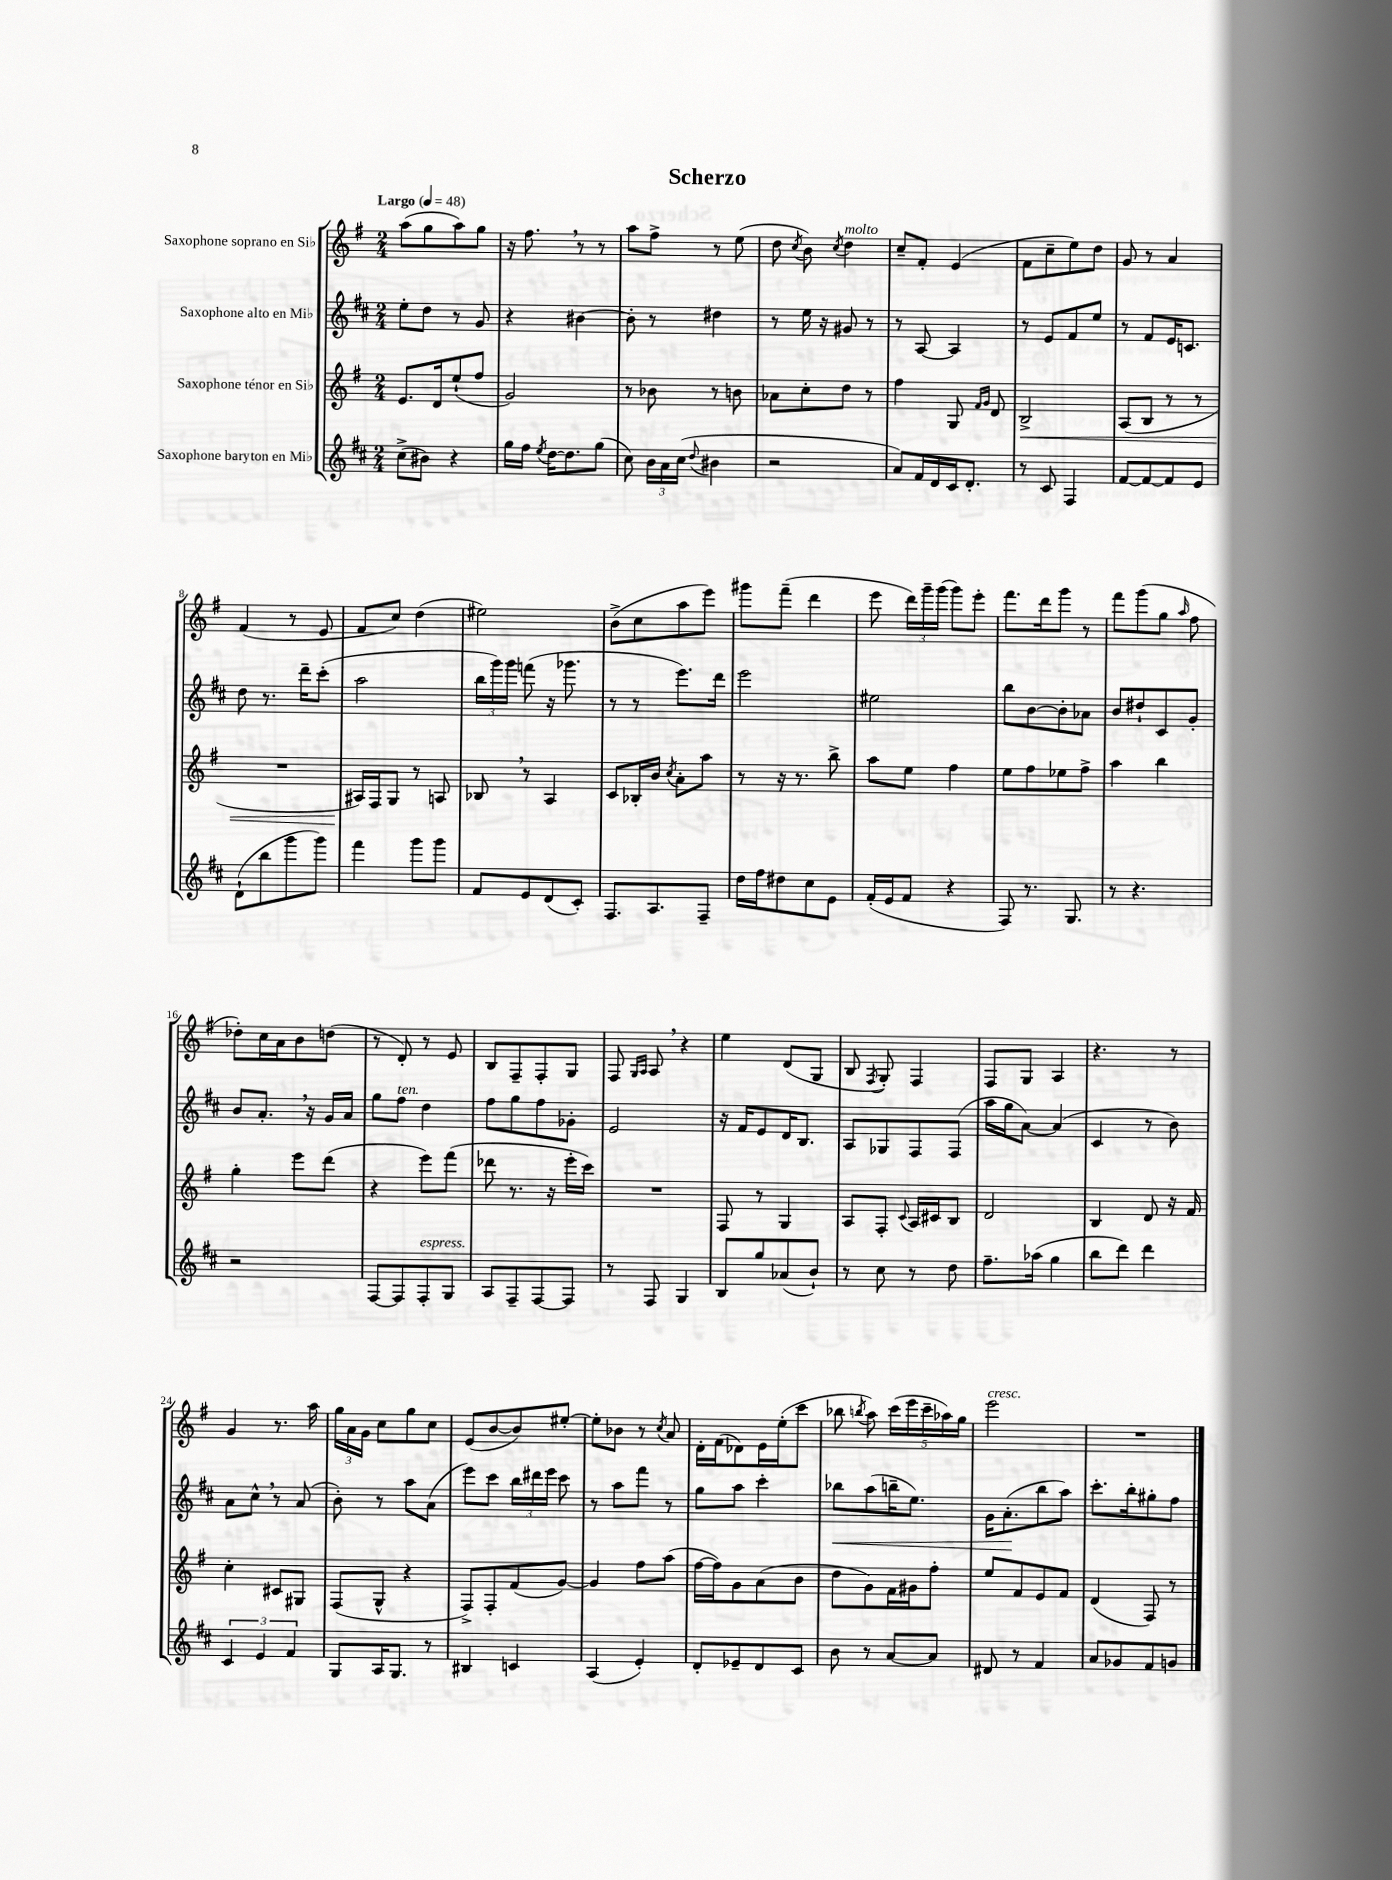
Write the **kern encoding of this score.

**kern	**kern	**dynam	**kern	**dynam	**kern
*part4	*part3	*part3	*part2	*part2	*part1
*staff4	*staff3	*staff3	*staff2	*staff2	*staff1
*I"Saxophone baryton en Mi♭	*I"Saxophone ténor en Si♭	*	*I"Saxophone alto en Mi♭	*	*I"Saxophone soprano en Si♭
*clefG2	*clefG2	*	*clefG2	*	*clefG2
*k[f#c#]	*k[f#]	*	*k[f#c#]	*	*k[f#]
*M2/4	*M2/4	*	*M2/4	*	*M2/4
*MM48	*MM48	*	*MM48	*	*MM48
=1	=1	=1	=1	=1	=1
!	!	!	!	!	!LO:TX:a:B:t=Largo
(8cc#^\L	8.e/L	.	8ee'\L	.	(8aa\L
8b#X\J)	.	.	8dd\J	.	8gg\
.	16d/k	.	.	.	.
4r	(8ee`/	.	8r	.	8aa\)
.	8ff#/J	.	8g/	.	8gg\J
=2	=2	=2	=2	=2	=2
16gg\LL	2g/)	.	4r	.	16r
16ff#\JJ	.	.	.	.	8.ff#,\
8qee/	.	.	.	.	.
[16dd\KL	.	.	.	.	.
8.dd\]	.	.	.	.	.
.	.	.	[4b#X\	.	8r
(8gg\J	.	.	.	.	8r
=3	=3	=3	=3	=3	=3
8cc#\)	8r	.	8b#'\]	.	8aa\L
24b\LL	8b-X\	.	8r	.	8ff#^\J
24a\	.	.	.	.	.
(24cc#\JJ	.	.	.	.	.
8qqdd/	.	.	.	.	.
4b#X\	8r	.	4dd#X\	.	8r
.	8bn\	.	.	.	(8ee\
=4	=4	=4	=4	=4	=4
2r	8a-X\L	.	8r	.	8dd\
.	.	.	.	.	8qcc/
.	8cc'\	.	16ee\	.	8b\)
.	.	.	16r	.	.
.	.	.	.	.	8qcc/
!	!	!	!	!	!LO:TX:a:i:t=molto
.	8dd\J	.	8g#X/	.	4dd\
.	8r	.	8r	.	.
=5	=5	=5	=5	=5	=5
8a/L)	4ff#\	.	8r	.	8cc~/L
16f#/L	.	.	[8A/	.	8f#'/J
16d/	.	.	.	.	.
16c#/J	8G/	.	4A/]	.	(4e/
8.d'/J	.	.	.	.	.
.	16qqf#/LL	.	.	.	.
.	16qqg/JJ	.	.	.	.
.	8d/	.	.	.	.
=6	=6	=6	=6	=6	=6
!	!	!LO:HP:b	!	!	!
8r	2B^/	<	8r	.	8f#\L
8c#/	.	.	8e/L	.	8cc~\
4F#/	.	.	8f#/	.	8ee\)
.	.	.	8ee/J	.	8dd\J
=7	=7	=7	=7	=7	=7
[8f#/L	(8A/L	.	8r	.	8g/
8f#/_	8B/J	.	8f#/L	.	8r
8f#/]	8r	.	16e/K	.	4a/
.	.	.	8.cn/J	.	.
8e/J	8r	.	.	.	.
!!LO:LB:g=z
=8	=8	=8	=8	=8	=8
(8d`\L	2r	.	8dd\	.	(4f#/
8bb\	.	.	8.r	.	.
8ggg\	.	.	.	.	8r
.	.	.	16ddd~\KL	.	.
8ggg\J)	.	.	(8ccc#'\J	.	8e/
=9	=9	=9	=9	=9	=9
4fff#\	16A#X/LL)	.	2aa\	.	8f#/L
.	16F#/J	[	.	.	.
.	8G/J	.	.	.	8cc/J)
8ggg\L	8r	.	.	.	(4dd\
8ggg\J	8An/	.	.	.	.
=10	=10	=10	=10	=10	=10
8f#/L	8B-X,/	.	24bb\LL	.	2ee#X\)
.	.	.	24ggg\)	.	.
.	.	.	24ggg\JJ	.	.
8e/	8r	.	(8fffn\	.	.
(8d/	4A/	.	16r	.	.
.	.	.	8.ggg-X\	.	.
8c#'/J)	.	.	.	.	.
=11	=11	=11	=11	=11	=11
8.F#/L	8c/L	.	8r	.	(8b^\L
.	16B-X'/L	.	8r	.	8cc\
8.A/	16b/JJ	.	.	.	.
.	8qcc/	.	.	.	.
.	8a'\L	.	8.eee\L)	.	8aa\
8F#~/J	8aa\J	.	.	.	8eee\J)
.	.	.	16ddd\Jk	.	.
=12	=12	=12	=12	=12	=12
16dd\LL	8r	.	2eee\	.	8ggg#X\L
16ff#\J	.	.	.	.	.
8dd#X\	16r	.	.	.	(8fff#~\J
.	8.r	.	.	.	.
8cc#\	.	.	.	.	4ddd\
8e\J	8bb^\	.	.	.	.
=13	=13	=13	=13	=13	=13
(16f#'/LL	8aa\L	.	2ee#X\	.	8eee\
16e/J	.	.	.	.	.
8f#/J	8ee\J	.	.	.	24ddd\LL)
.	.	.	.	.	24ggg~\
.	.	.	.	.	(24ggg\JJ
4r	4ff#\	.	.	.	8ggg\L)
.	.	.	.	.	8eee'\J
=14	=14	=14	=14	=14	=14
8F#/)	8ee\L	.	8bb\L	.	8.fff#\L
8.r	8ff#\	.	[8b\	.	.
.	.	.	.	.	16ddd\k
.	8ee-X\	.	8b'\]	.	8ggg\J
8.G/	.	.	.	.	.
.	8ff#^\J	.	8a-X\J	.	8r
=15	=15	=15	=15	=15	=15
8r	4aa\	.	8b/L	.	8fff#\L
4.r	.	.	8dd#X`/	.	(8ggg\
.	4bb\	.	8c#/	.	8gg\J
.	.	.	.	.	16qqaa/
.	.	.	8g'/J	.	8ff#\
!!LO:LB:g=z
=16	=16	=16	=16	=16	=16
2r	4gg'\	.	8b/L	.	8dd-X'\L)
.	.	.	8.a',/J	.	16cc\L
.	.	.	.	.	16a\J
.	8eee\L	.	.	.	8b\
.	.	.	16r	.	.
.	(8ddd\J	.	16g/LL	.	(8ddn\J
.	.	.	16a/JJ	.	.
=17	=17	=17	=17	=17	=17
[8F#/L	4r	.	8gg\L	.	8r
!	!	!	!LO:TX:a:i:t=ten.	!	!
8F#/]	.	.	8ff#\J	.	8d'/)
!LO:TX:a:i:t=espress.	!	!	!	!	!
8F#'/	8eee\L)	.	4dd\	.	8r
8G/J	(8fff#\J	.	.	.	8e/
=18	=18	=18	=18	=18	=18
8A/L	8ddd-X\	.	8ff#\L	.	8B/L
8F#~/	8.r	.	8gg\	.	8F#~/
[8F#/	.	.	8ff#\	.	8F#'/
.	16r	.	.	.	.
8F#/J]	16eee'\LL	.	8g-X'\J	.	8G/J
.	16ccc\JJ)	.	.	.	.
=19	=19	=19	=19	=19	=19
8r	2r	.	2e/	.	8F#/
.	.	.	.	.	16qqG/LL
.	.	.	.	.	16qqA/JJ
8F#/	.	.	.	.	8A,/
4G/	.	.	.	.	4r
=20	=20	=20	=20	=20	=20
8B/L	8F#/	.	16r	.	4ee\
.	.	.	16f#/KL	.	.
8gg/	8r	.	8e/	.	.
(8a-X/	4G/	.	16d/K	.	(8d/L
.	.	.	8.B/J	.	.
8b`/J)	.	.	.	.	8G/J
=21	=21	=21	=21	=21	=21
8r	8A/L	.	8A/L	.	8B/
.	.	.	.	.	8qF#/
8cc#\	8F#'/J	.	8G-X/	.	8G'/)
.	8qqc/	.	.	.	.
8r	16A/LL	.	8F#/	.	4F#/
.	16c#X/J	.	.	.	.
8dd\	8B/J	.	(8F#/J	.	.
=22	=22	=22	=22	=22	=22
8.ff#~\L	2d/	.	16aa\LL	.	8F#/L
.	.	.	16gg\J	.	.
.	.	.	[8a\J)	.	8G/J
(16aa-X\Jk	.	.	.	.	.
4gg\	.	.	(4a/]	.	4A/
=23	=23	=23	=23	=23	=23
8bb\L	4B/	.	4c#/	.	4.r
8ddd\J)	.	.	.	.	.
4ddd\	8d/	.	8r	.	.
.	16r	.	8b\)	.	8r
.	16f#/	.	.	.	.
!!LO:LB:g=z
=24	=24	=24	=24	=24	=24
6c#/	4cc'\	.	8a\L	.	4g/
.	.	.	8cc#^^,\J	.	.
6e/	.	.	.	.	.
.	8c#X/L	.	8r	.	8.r
6f#/	.	.	.	.	.
.	8G#X/J	.	(8a/	.	.
.	.	.	.	.	16aa\
=25	=25	=25	=25	=25	=25
8G/L	(8F#/L	.	8b'\)	.	24gg\LL
.	.	.	.	.	24a\
.	.	.	.	.	24g\JJ
16A/K	8G^^/J	.	8r	.	8cc\L
8.G/J	.	.	.	.	.
.	4r	.	8aa\L	.	8gg\
8r	.	.	(8a\J	.	8cc\J
=26	=26	=26	=26	=26	=26
4B#X/	8F#^/L)	.	8eee\L)	.	(8e/L
.	8F#'/	.	8ccc#\J	.	[8b/
4cn/	(8f#/	.	24bb\LL	.	8b/])
.	.	.	24ddd#X\	.	.
.	.	.	24eee\JJ	.	.
.	[8g/J)	.	8ccc#\	.	[8ee#X'/J
=27	=27	=27	=27	=27	=27
(4A/	4g/]	.	8r	.	8ee#'\L]
.	.	.	8aa\L	.	8b-X\J
4e'/)	8ff#\L	.	8fff#\J	.	8r
.	.	.	.	.	8qcc/
.	(8aa\J	.	8r	.	8a/
=28	=28	=28	=28	=28	=28
8d'/L	[16ff#\LL	.	8gg\L	.	16d'\LL
.	16ff#\J])	.	.	.	(16f#\J
8e-X~/	8g\	.	8aa\J	.	8d-X\)
8d/	(8a\	.	4ccc#'\	.	16e\L
.	.	.	.	.	(16ee'\J
8c#/J	8b\J	.	.	.	8ccc\J
=29	=29	=29	=29	=29	=29
!	!	!	!	!LO:HP:b	!
8b\	8dd\L	.	8bb-X\L	<	8bb-X\
.	.	.	.	.	8qbbn/
8r	8g\)	.	(8aa\	.	8aa\)
[8a/L	16f#\L	.	16bbn~\K	.	(20ccc\LL
.	.	.	.	.	20eee\
.	16g#X\J	.	8.ee\J)	.	.
.	.	.	.	.	20ccc~\
8a/J]	8ff#'\J	.	.	.	.
.	.	.	.	.	20aa-X\)
.	.	.	.	.	20gg\JJ
=30	=30	=30	=30	=30	=30
!	!	!	!	!	!LO:TX:a:i:t=cresc.
8d#X/	8ee/L	.	16g\KL	.	2eee\
.	.	.	(8.a'\	.	.
8r	8f#/	.	.	.	.
4f#/	8e/	.	8bb\	[	.
.	8f#/J	.	8aa\J)	.	.
=31	=31	=31	=31	=31	=31
8a/L	(4d/	.	8.ccc#'\L	.	2r
8g-X/	.	.	.	.	.
.	.	.	16bb'\k	.	.
8f#/	8F#/)	.	8gg#X'\	.	.
8gn/J	8r	.	8ff#\J	.	.
==	==	==	==	==	==
*-	*-	*-	*-	*-	*-
